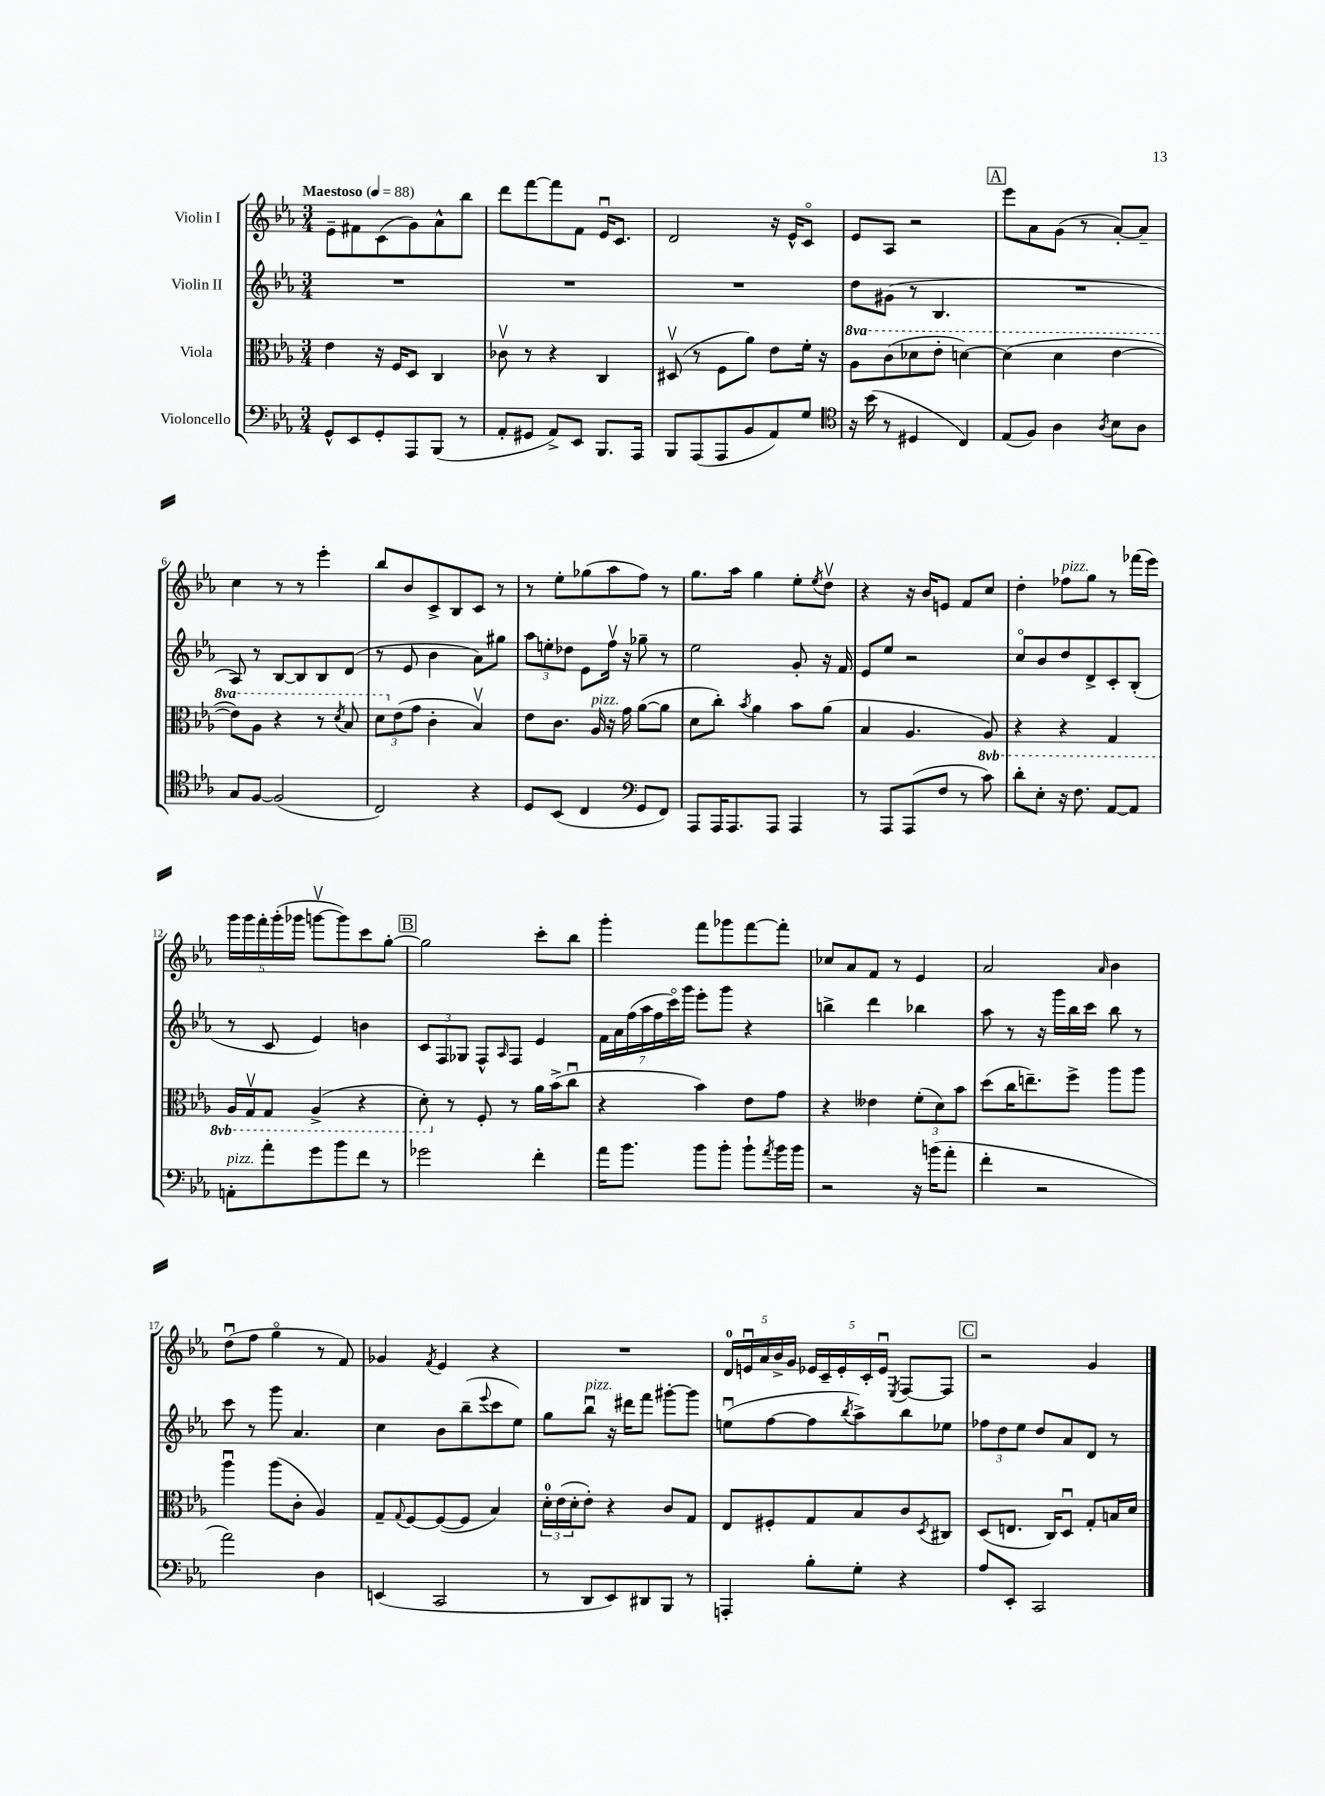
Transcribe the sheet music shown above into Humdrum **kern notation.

**kern	**kern	**kern	**kern
*part4	*part3	*part2	*part1
*staff4	*staff3	*staff2	*staff1
*I"Violoncello	*I"Viola	*I"Violin II	*I"Violin I
*clefF4	*clefC3	*clefG2	*clefG2
*k[b-e-a-]	*k[b-e-a-]	*k[b-e-a-]	*k[b-e-a-]
*M3/4	*M3/4	*M3/4	*M3/4
*MM88	*MM88	*MM88	*MM88
=1	=1	=1	=1
!	!	!	!LO:TX:a:B:t=Maestoso
8GG^^/L	4e-\	2.r	8e-~\L
8EE-/	.	.	8f#X\
8GG'/	16r	.	(8c\
.	16F/KL	.	.
8AAA-/	8D/J	.	8g\)
(8BBB-/J	4C/	.	8a-^^\
8r	.	.	8bb-\J
=2	=2	=2	=2
8AA-'/L	8c-Xv\	2.r	8ddd\L
8GG#X/J	8r	.	[8fff\
8AA-^/L)	4r	.	8fff\]
8EE-/J	.	.	8f\J
8.BBB-/L	4C/	.	16e-u/KL
.	.	.	8.c/J
16AAA-/Jk	.	.	.
=3	=3	=3	=3
8BBB-/L	(8D#Xv/	2.r	2d/
(8AAA-/	8r	.	.
8AAA-/	8F\L	.	.
8BB-/	8a-\J)	.	.
8AA-/)	8e-\L	.	16r
.	.	.	16e-^^/KL
8G/J	16f'\Jk	.	8c/J
.	16r	.	.
=4	=4	=4	=4
*clefC4	*	*	*
*	*8va	*	*
16r	8a-\L	8dd\L	8e-/L
(16b-\	.	.	.
8r	(8cc\	(8g#X\J	8A-/J
4D#X/	8dd-X\	8r	2r
.	8ee-'\J	4.B-/	.
4C/)	[4ddn\)	.	.
!!LO:REH:place=s1:t=A
=5	=5	=5	=5
(8E-/L	(4dd\]	2.r	8eee-\L
8F/J)	.	.	8a-\
4A-\	4dd\	.	(8g\J
.	.	.	8r
8qA-/	.	.	.
8B-\L	[4ee-\	.	[8a-'/L)
8A-\J	.	.	8a-~/J]
!!LO:LB:g=z
=6	=6	=6	=6
8G/L	8ee-\L])	8A-/)	4cc\
[8F/J	8a-\J	8r	.
(2F/]	4r	[8B-/L	8r
.	.	8B-/]	8r
.	8r	8B-/	4eee-'\
.	8qdd/	.	.
.	8b-/	(8d/J	.
=7	=7	=7	=7
2C/)	12dd\L	8r	8bb-/L
*	*X8va	*	*
.	(12e-\	.	.
.	.	8e-/	8b-/
.	12g\J	.	.
.	4c'\	4b-\	8c^/
.	.	.	8B-/
4r	4B-v/)	8a-\L)	8c/J
.	.	8gg#X\J	8r
=8	=8	=8	=8
8D/L	8e-\L	12aa-\L	8r
.	.	12een'\	.
(8BB-/J	8.c\J	.	8ee-'\L
.	.	12dd-X\J	.
4C/	.	8e-\L	(8gg-X\
!	!LO:TX:a:i:t=pizz.	!	!
.	16A-/	.	.
.	16r	16ffv\Jk	8aa-\
.	16g\	16r	.
*clefF4	*	*	*
8GG/L	([8a-\L	8gg-X~\	8ff\J)
8FF/J)	8a-\J]	8r	8r
=9	=9	=9	=9
8AAA-/L	8d\L	2ee-\	8.gg\L
16AAA-/K	8cc'\J)	.	.
8.AAA-/	.	.	16aa-\Jk
.	8qb-/	.	.
.	4a-\	.	4gg\
8AAA-/J	.	.	.
4AAA-/	8b-\L	8g'/	8ee-'\L
.	.	.	8qee-/
.	(8a-\J	16r	8ddv\J
.	.	16f/	.
=10	=10	=10	=10
8r	4B-/	8e-/L	4r
8AAA-/L	.	8ee-/J	.
(8AAA-/	4.A-/	2r	16r
.	.	.	16b-/KL
8F/J	.	.	8en/J
8r	.	.	8f/L
*	*8ba	*	*
8c\)	8AA-/)	.	8cc/J
=11	=11	=11	=11
8d'\L	4r	8cc/L	4dd'\
8E-'\J	.	8b-/	.
!	!	!	!LO:TX:a:i:t=pizz.
16r	4r	8dd/	8ff-X\L
8.F\	.	.	.
.	.	8d^/	8gg\J
[8AA-/L	4GG/	8c'/	8r
8AA-/J]	.	(8B-'/J	(16fff-X\LL
.	.	.	16eee-\JJ)
!!LO:LB:g=z
=12	=12	=12	=12
!LO:TX:a:i:t=pizz.	!	!	!
8AAn'\L	16AA-/LL	8r	20ggg\LL
.	.	.	20ggg\
.	16GGv/J	.	.
.	.	.	20fff'\
8a-'\	8GG/J	8c/	.
.	.	.	(20ggg'\
.	.	.	20ggg-X\JJ
8g\	(4AA-^/	4e-/)	[8gggnv\L
8b-\	.	.	8ggg\])
8f\J	4r	4bn\	8ccc\
8r	.	.	[8gg'\J
!!LO:REH:place=s1:t=B
=13	=13	=13	=13
2g-X\	8D'\)	12c/L	2gg\]
.	.	12F/	.
*	*X8ba	*	*
.	8r	.	.
.	.	12G-X/J	.
.	8F'/	8F^^/L	.
.	.	16qqA-/	.
.	8r	8F/J	.
4f'\	16a-\LL	4e-/	8ccc'\L
.	(16b-^\J	.	.
.	8ccu\J	.	8bb-\J
=14	=14	=14	=14
16a-\KL	4r	28f\LL	4ggg'\
.	.	28a-\	.
8.b-\J	.	.	.
.	.	(28ff\	.
.	.	28aa-\	.
.	.	28ff\	.
.	.	28ccc\)	.
.	.	28ggg\JJ	.
8b-\L	4b-\)	8eee-'\L	8fff\L
8b-'\J	.	8ggg\J	8ggg-X\
8b-`\L	8e-\L	4r	[8fff\
8qa-/	.	.	.
16b-\L	8g\J	.	8fff'\J]
16b-\JJ	.	.	.
=15	=15	=15	=15
2r	4r	4bbn^\	8cc-X/L
.	.	.	8a-/
.	4e--X\	4ddd\	8f/J
.	.	.	8r
16r	(12f'\L	4bb-X\	4e-/
(16bn\KL	.	.	.
.	12d\)	.	.
8a-'\J	.	.	.
.	12b-\J	.	.
=16	=16	=16	=16
4f'\	(8dd\L	8aa-\	2a-/
.	16cc\K	8r	.
.	8.een~\)	.	.
2r	.	16r	.
.	.	16ggg\LL	.
.	8ff^\J	16bb-\	.
.	.	16ccc\JJ	.
.	.	.	16qqa-/
.	8aa-\L	8bb-\	4b-\
.	8aa-\J	8r	.
!!LO:LB:g=z
=17	=17	=17	=17
2a-\)	4aa-u\	8ccc\	(8ddu\L
.	.	8r	8ff\J
.	(8aa-\L	8ggg\	4gg\
.	8c'\J	4.a-/	.
4D\	4A-/)	.	8r
.	.	.	8f/)
=18	=18	=18	=18
(4EEn/	8G~/L	4cc\	4g-X/
.	8qqG/	.	.
.	[8F/	.	.
.	.	.	8qf/
2CC/	(8F/_	8b-\L	4e-/
.	8F/J]	(8bb-~\	.
.	.	8qqeee-/	.
.	4B-/)	8ccc\	4r
.	.	8ee-\J)	.
=19	=19	=19	=19
8r	24d'\LL	8gg\L	2.r
.	(24e-\	.	.
.	24d'\J	.	.
!	!	!LO:TX:a:i:t=pizz.	!
8DD/L	8e-'\J)	8bb-u\J	.
8EE-/)	4r	16r	.
.	.	16ddd#X\KL	.
8DD#X/	.	8fff\J	.
8BBB-/J	8c/L	[8ggg#X'\L	.
8r	8G/J	8ggg#\J]	.
=20	=20	=20	=20
4AAAn'/	8E-/L	(8eenu\L	20d/LL
.	.	.	20enu/
.	.	.	20a-/
.	8F#X'/	[8ff\	.
.	.	.	20b-^/
.	.	.	20g/JJ
8B-'\L	8G/	8ff\]	20e-X/LL
.	.	.	20c~/
.	.	.	20e-'/
.	.	8qbb-/	.
8G'\J	8B-/	8aa-^\)	.
.	.	.	20c'/
.	.	.	20e-u/JJ
.	.	.	8qE-/
4r	8c/	8bb-\	[8F/L
.	8qD/	.	.
.	8C#X/J	8ee-X\J	8F/J]
!!LO:REH:place=s1:t=C
=21	=21	=21	=21
8A-/L	(8D/L	12ff-X\L	2r
.	.	12dd\	.
8EE-'/J	8.En/J	.	.
.	.	12ee-\J	.
2CC/	.	8dd/L	.
.	16C/KL)	.	.
.	8Du/J	8a-/	.
.	8G'/L	8d/J	4g/
.	16Bn/L	8r	.
.	16d/JJ	.	.
==	==	==	==
*-	*-	*-	*-
